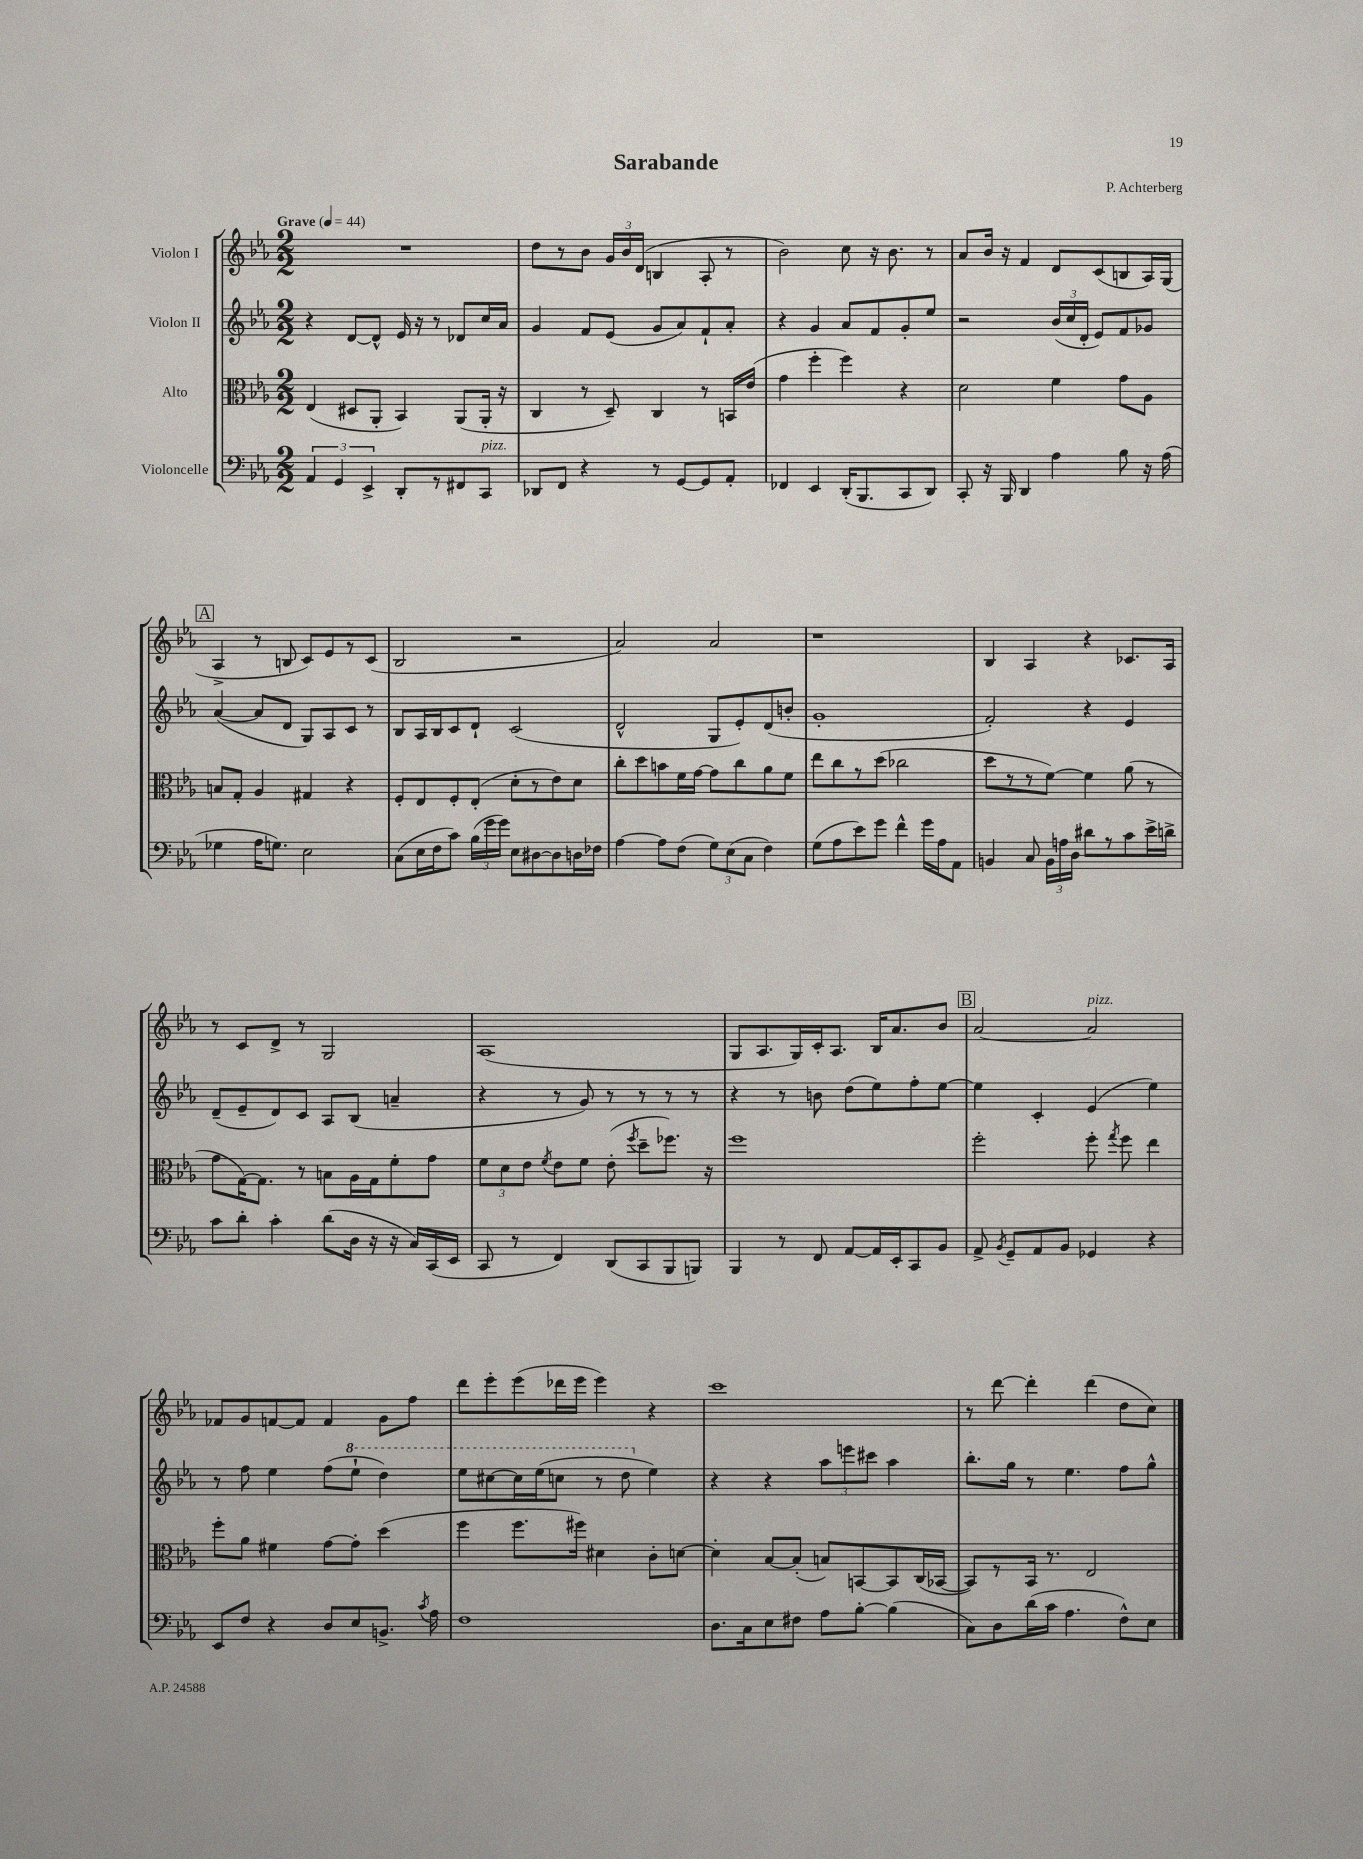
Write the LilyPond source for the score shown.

\header { title = "Sarabande" composer = "P. Achterberg" }
<<
\new StaffGroup <<
\new Staff = "s0" \with { instrumentName = "Violon I" } {
    \clef treble \key ees \major \numericTimeSignature \time 2/2 \tempo "Grave" 4 = 44
    \autoBeamOff R1 |
    d''8[ r8 bes'8] \tuplet 3/2 { g'16[ bes'16 d'16]( } b4 aes8-. r8 |
    bes'2) c''8 r16 bes'8. r8 |
    aes'8[ bes'16] r16 f'4 d'8[ c'8( b8 aes16) g16]( |
    \mark \markup { \box "A" } aes4-> r8 b8 c'8[) ees'8 r8 c'8]( |
    bes2 r2 |
    aes'2) aes'2 |
    r1 |
    bes4 aes4 r4 ces'8.[ aes16] |
    r8 c'8[ d'8]-> r8 g2 |
    aes1( |
    g8[ aes8. g16) c'16-. aes8.] bes16[ aes'8. bes'8] |
    \mark \markup { \box "B" } aes'2~ aes'2^\markup { \italic "pizz." } |
    fes'8[ g'8 f'8~ f'8] f'4 g'8[ f''8] |
    d'''8[ ees'''8-. ees'''8( des'''16 ees'''16] ees'''4) r4 |
    c'''1 |
    r8 d'''8~ d'''4-. d'''4( d''8[ c''8]) \bar "|." |
}
\new Staff = "s1" \with { instrumentName = "Violon II" } {
    \clef treble \key ees \major \numericTimeSignature \time 2/2
    \autoBeamOff r4 d'8[~ d'8]-^ ees'16 r16 r8 des'8[ c''16 aes'16] |
    g'4 f'8[ ees'8]( g'8[ aes'8) f'8-! aes'8]-. |
    r4 g'4 aes'8[ f'8 g'8-. ees''8] |
    r2 \tuplet 3/2 { bes'16[( c''16 d'16]-. } ees'8[) f'8 ges'8] |
    \mark \markup { \box "A" } aes'4~( aes'8[ d'8] g8[) aes8 c'8] r8 |
    bes8[ aes16 bes16 c'8 d'8]-! c'2( |
    d'2-^ g8[ ees'8-.) d'8( b'8]-. |
    g'1-. |
    f'2-.) r4 ees'4 |
    d'8[--( ees'8-- d'8) c'8] aes8[ bes8]( a'4-- |
    r4 r8 g'8) r8 r8 r8 r8 |
    r4 r8 b'8 d''8[( ees''8) f''8-. ees''8]~ |
    \mark \markup { \box "B" } ees''4 c'4-. ees'4( ees''4) |
    r8 f''8 ees''4 f''8[( \ottava #1 ees'''8]-! d'''4) |
    ees'''8[ cis'''8~ cis'''16 ees'''16( c'''8] r8 d'''8 \ottava #0 ees''4) |
    r4 r4 \tuplet 3/2 { aes''8[ e'''8 cis'''8] } aes''4 |
    bes''8.[-. g''16] r8 ees''4. f''8[ g''8]-^ \bar "|." |
}
\new Staff = "s2" \with { instrumentName = "Alto" } {
    \clef alto \key ees \major \numericTimeSignature \time 2/2
    \autoBeamOff ees4( dis8[ aes,8]-. bes,4) aes,8[( aes,16]-. r16 |
    c4 r8 d8--) c4 r8 b,16[ ees'16]( |
    g'4 f''4-. f''4) r4 |
    d'2 f'4 g'8[ aes8] |
    \mark \markup { \box "A" } b8[ g8]-. aes4 gis4 r4 |
    f8[-. ees8 f8-. ees8]-.( d'8[-. r8 ees'8) d'8] |
    c''8[-. d''8 b'8 f'16 g'16]~ g'8[ c''8 aes'8 f'8] |
    ees''8[ c''8 r8 d''8]( ces''2 |
    d''8[ r8 r8 f'8]~) f'4 aes'8( r8 |
    g'8[ g16~) g8.] r8 b8[ aes16 g16 f'8-. g'8] |
    \tuplet 3/2 { f'8[ d'8 ees'8] } \acciaccatura { f'8 } ees'8[ f'8] ees'8-.( \acciaccatura { f''8 } d''8[-- fes''8.]) r16 |
    f''1 |
    \mark \markup { \box "B" } f''2-. f''8-. \acciaccatura { g''8 } f''8 ees''4 |
    f''8[-. aes'8] fis'4 g'8[~ g'8]-. d''4( |
    f''4 f''8.[ fis''16]) dis'4 c'8[-. d'8]~ |
    d'4-. bes8[~ bes8]-.( b8[) b,8~ b,8 c16( bes,16]~ |
    bes,8[) r8 bes,16] r8. ees2 \bar "|." |
}
\new Staff = "s3" \with { instrumentName = "Violoncelle" } {
    \clef bass \key ees \major \numericTimeSignature \time 2/2
    \autoBeamOff \tuplet 3/2 { aes,4 g,4 ees,4-> } d,8[-. r8 fis,8 c,8]^\markup { \italic "pizz." } |
    des,8[ f,8] r4 r8 g,8[~ g,8 aes,8]-. |
    fes,4 ees,4 d,16[-.( bes,,8. c,8 d,8]) |
    c,8-. r16 bes,,16 d,4 aes4 bes8 r16 aes16( |
    \mark \markup { \box "A" } ges4 aes16[ g8.]) ees2 |
    c8[( ees16 f16 c'8]) \tuplet 3/2 { bes16[( g'16 g'16]) } ees8[ dis8~ dis8 d16 fes16] |
    aes4~ aes8[ f8]( \tuplet 3/2 { g8[) ees8( c8] } f4) |
    g8[( aes8 ees'8) g'8] f'4-^ g'16[ aes16 aes,8] |
    b,4 c8 \tuplet 3/2 { b,16[ a16 d16] } dis'8[ r8 c'8 ees'16-> d'16]-> |
    c'8[ d'8]-. c'4-. d'8[( d16] r16 r16 c16[) c,16( ees,16] |
    c,8 r8 f,4) d,8[( c,8 bes,,8 b,,8]) |
    bes,,4 r8 f,8 aes,8[~ aes,16 ees,16-. c,8 bes,8] |
    \mark \markup { \box "B" } aes,8-> \acciaccatura { bes,8 } g,8[-- aes,8 bes,8] ges,4 r4 |
    ees,8[ f8] r4 d8[ ees8 b,8.]-> \acciaccatura { c'8 } aes16 |
    f1 |
    d8.[ c16 ees8 fis8] aes8[ bes8]~-. bes4( |
    c8[) d8 d'16( c'16] aes4. f8[-^) ees8] \bar "|." |
}
>>
>>
\layout { \context { \Score \remove "Bar_number_engraver" } }
